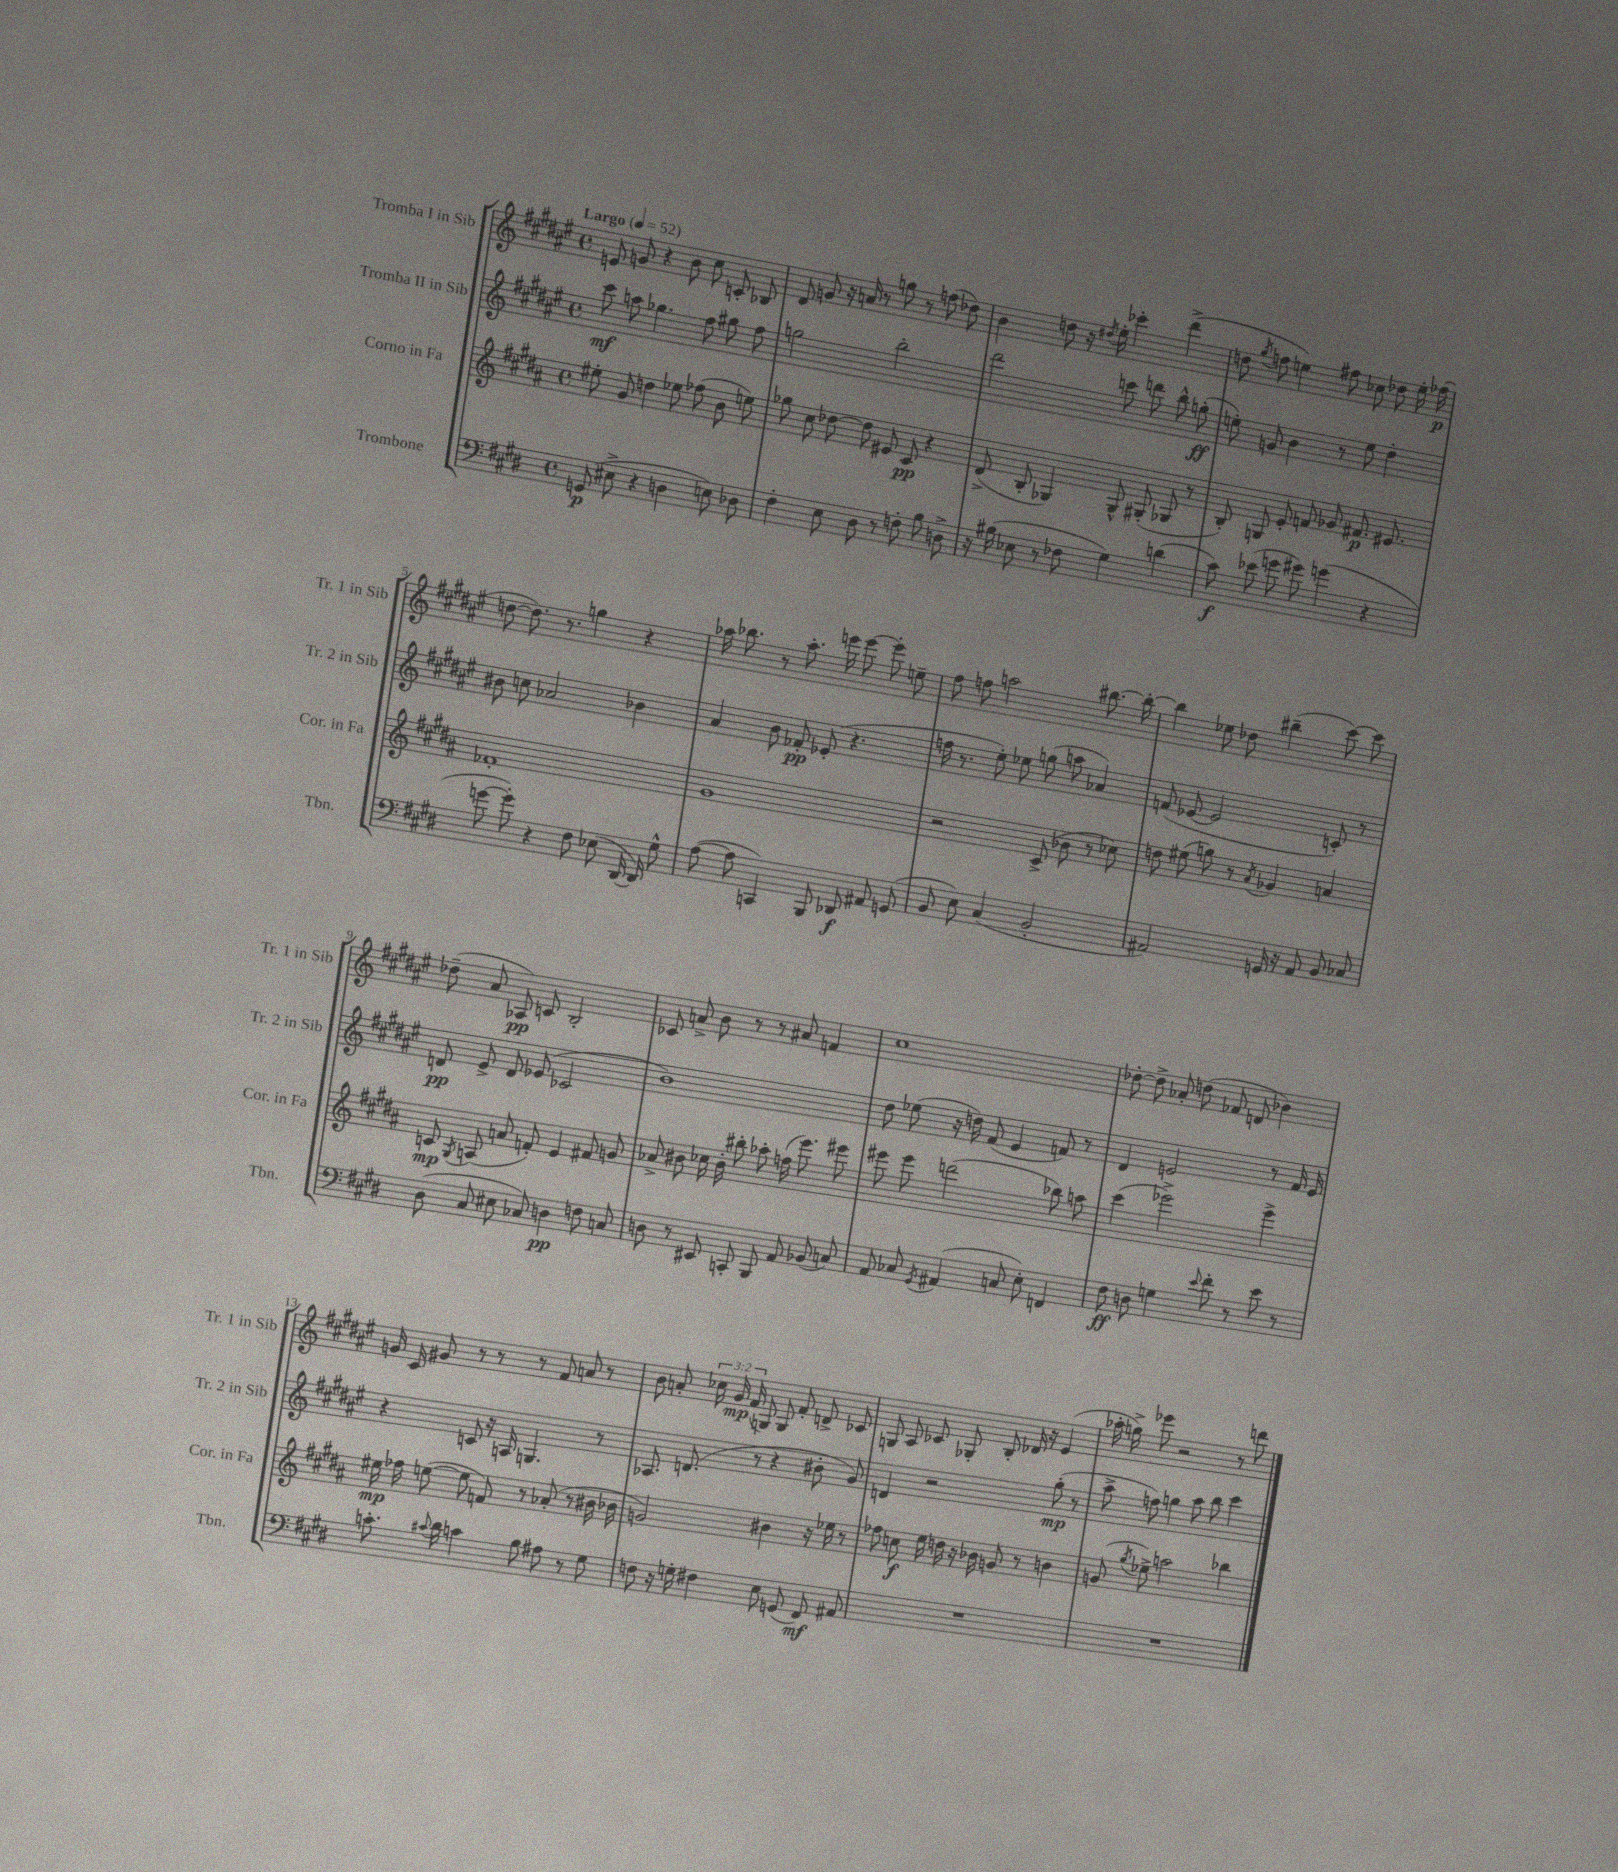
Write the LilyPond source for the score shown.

<<
\new StaffGroup <<
\new Staff = "s0" \with { instrumentName = "Tromba I in Sib" shortInstrumentName = "Tr. 1 in Sib" } {
    \clef treble \key fis \major \defaultTimeSignature \time 4/4 \override Staff.TupletNumber.text = #tuplet-number::calc-fraction-text \tempo "Largo" 4 = 52
    \autoBeamOff e'8 g'8 r4 b'8 cis''8 c'8-. bes8 |
    dis'8 g'8 r16 a'16 r8 g''8 r8 f''8( des''8) |
    b'4 d''8 r16 \acciaccatura { dis''8 } eis''16-. ces'''4-. dis'''4->( |
    d''8 \acciaccatura { gis''8 } f''8 e''4) fis''8 ces''8 des''8 e''16-. fes''16\p( |
    d''8~ d''8.) r8. g''4 r4 |
    aes''16 bes''8. r8 aes''8.-. e'''16 e'''8~ e'''8-. e''8-- |
    fis''8 f''8 a''2 bis''8.~ bis''16~-. |
    bis''4 ees''8 des''8 bis''4--( cis'''8~) cis'''8 |
    des''8--( ais'8 aes8\pp) c'8 b2-. |
    ces'8 a'8-> b'8 r8 r8 ais'8 f'4 |
    cis''1 |
    des''8~-. des''8-> aes'8-. d''8( fes'8 d'8 bes'4) |
    g'16 cis'16 gis'8 r8 r8 r8 fis'8 a'8 r8 |
    b'8 a'8-. \tuplet 3/2 { ces''16 gis'16\mp fis'16( } g8) g8 fis'8-. d'8-> ces'8 |
    g8 ais8 ces'8 ges8-. b8-. des'16 r16 eis'4( |
    aes''16-. g''16->) ees'''8 r2 r8 d'''8 \bar "|." |
}
\new Staff = "s1" \with { instrumentName = "Tromba II in Sib" shortInstrumentName = "Tr. 2 in Sib" } {
    \clef treble \key fis \major \defaultTimeSignature \time 4/4
    \autoBeamOff cis'''8\mf a''8 ges''4. fis''8 gis''8 fis''8 |
    g''2 b''2-. |
    dis'''2 c'''8 d'''8 b''8-^ g''8-.\ff( |
    e''8-.) g'8 b'4 r8 e''8 dis''4-. |
    bis'8 c''8 aes'2 bes'4 |
    ais'4 b'8 fes'8-.\pp ees'8-.( r4. |
    f''16 r8. eis''8-.) ees''8 g''8( a''8 aes'4) |
    f'8( ees'8~ ees'2 c'8-.) r8 |
    d'8\pp eis'8-> d'8 ees'8( ces'2 |
    b'1) |
    dis''8 ees''8( r16 d''16) fis'8( eis'4 f'8) r8 |
    dis'4 e'2 r8 fis'16 e'16 |
    r4 c'8 r16 a16 g4. r8 |
    aes8. d'8.( r8 r4 bis'8-. gis'8) |
    d'4 r2 gis''8-.\mp( r8 |
    ais''8-> f''8) g''4 ais''8 b''8 cis'''4 \bar "|." |
}
\new Staff = "s2" \with { instrumentName = "Corno in Fa" shortInstrumentName = "Cor. in Fa" } {
    \clef treble \key b \major \defaultTimeSignature \time 4/4
    \autoBeamOff eis''8-. gis'8 d''4 ees''8 fes''8( b'8 e''8) |
    ges''8 cis''8 des''8~ des''8 eis'8 cis'8\pp r4 |
    dis'8->( b8-. ges4) ges8-^ gis8-.( ges8 r8 |
    b8-.) g8 e'8-. f'8 ges'8 fis'8.\p eis'8. |
    fes'1-. |
    gis'1 |
    r2 cis'8->( bes'8 r8 ces''8) |
    d''8 eis''8( g''8) r8 \acciaccatura { ais'8 } ges'4 a'4 |
    c'8\mp \acciaccatura { gis8 } a8( a'8 f'8-.) e'4 fis'8 g'8 |
    aes'8-> bis'8 ces''16 bis'16-. bis''8-. aes''8-. f''16( e'''8.) eis'''8 |
    eis'''8 eis'''8 d'''2( bes''8) a''8 |
    cis'''4( ees'''2->) ees'''4-> |
    eis''16\mp fes''16 e''8~( e''8 f'8) r8 aes'8-.( r8 bis'16 bes'16 |
    g'2) bis'4 r16 ees''16 r8 |
    fes''8 c''8\f e''16 d''16 r16 bes'16 g'8 r8 b'4 |
    g'8( \acciaccatura { gis''8 } ees''8->) a''2 bes''4 \bar "|." |
}
\new Staff = "s3" \with { instrumentName = "Trombone" shortInstrumentName = "Tbn." } {
    \clef bass \key e \major \defaultTimeSignature \time 4/4
    \autoBeamOff g,8\p( eis8-> r4 d4 e8) des8 |
    fis4-. e8 dis8 r8 f8-. b8 d8-> |
    r16 bis16( ees8 r8 fes8 gis4) d'4( |
    cis'8\f) ees'8( g'8 gis'8) g'4( r4 |
    g'8~ g'8-.) r4 fis8 ees8( dis,16~ dis,16) gis8-^ |
    a8~( a8 c,4) b,,8 des,8\f ais,8 g,8( |
    b,8 e8) cis4( b,2-. |
    ais,2) g,16 r16 ais,8 b,8 ces8 |
    dis8( cis8 eis8 ces8) d4\pp f8 c8 |
    d8 r8 eis,8 c,8-. b,,8 a,8 bes,8( c8) |
    a,8 ces8 \acciaccatura { gis,8 } ais,4( c8 e8-.) f,4 |
    fis8\ff d8 g4 \appoggiatura { e'8 } fis'8-. r8 e'8 r8 |
    c'8.-. \appoggiatura { cis'8 } dis'16 c'4 b8 ais8 r8 gis8 |
    f8 r16 g16-. fis4 e8 g,8( fis,8\mf) ais,8 |
    R1 |
    R1 \bar "|." |
}
>>
>>
